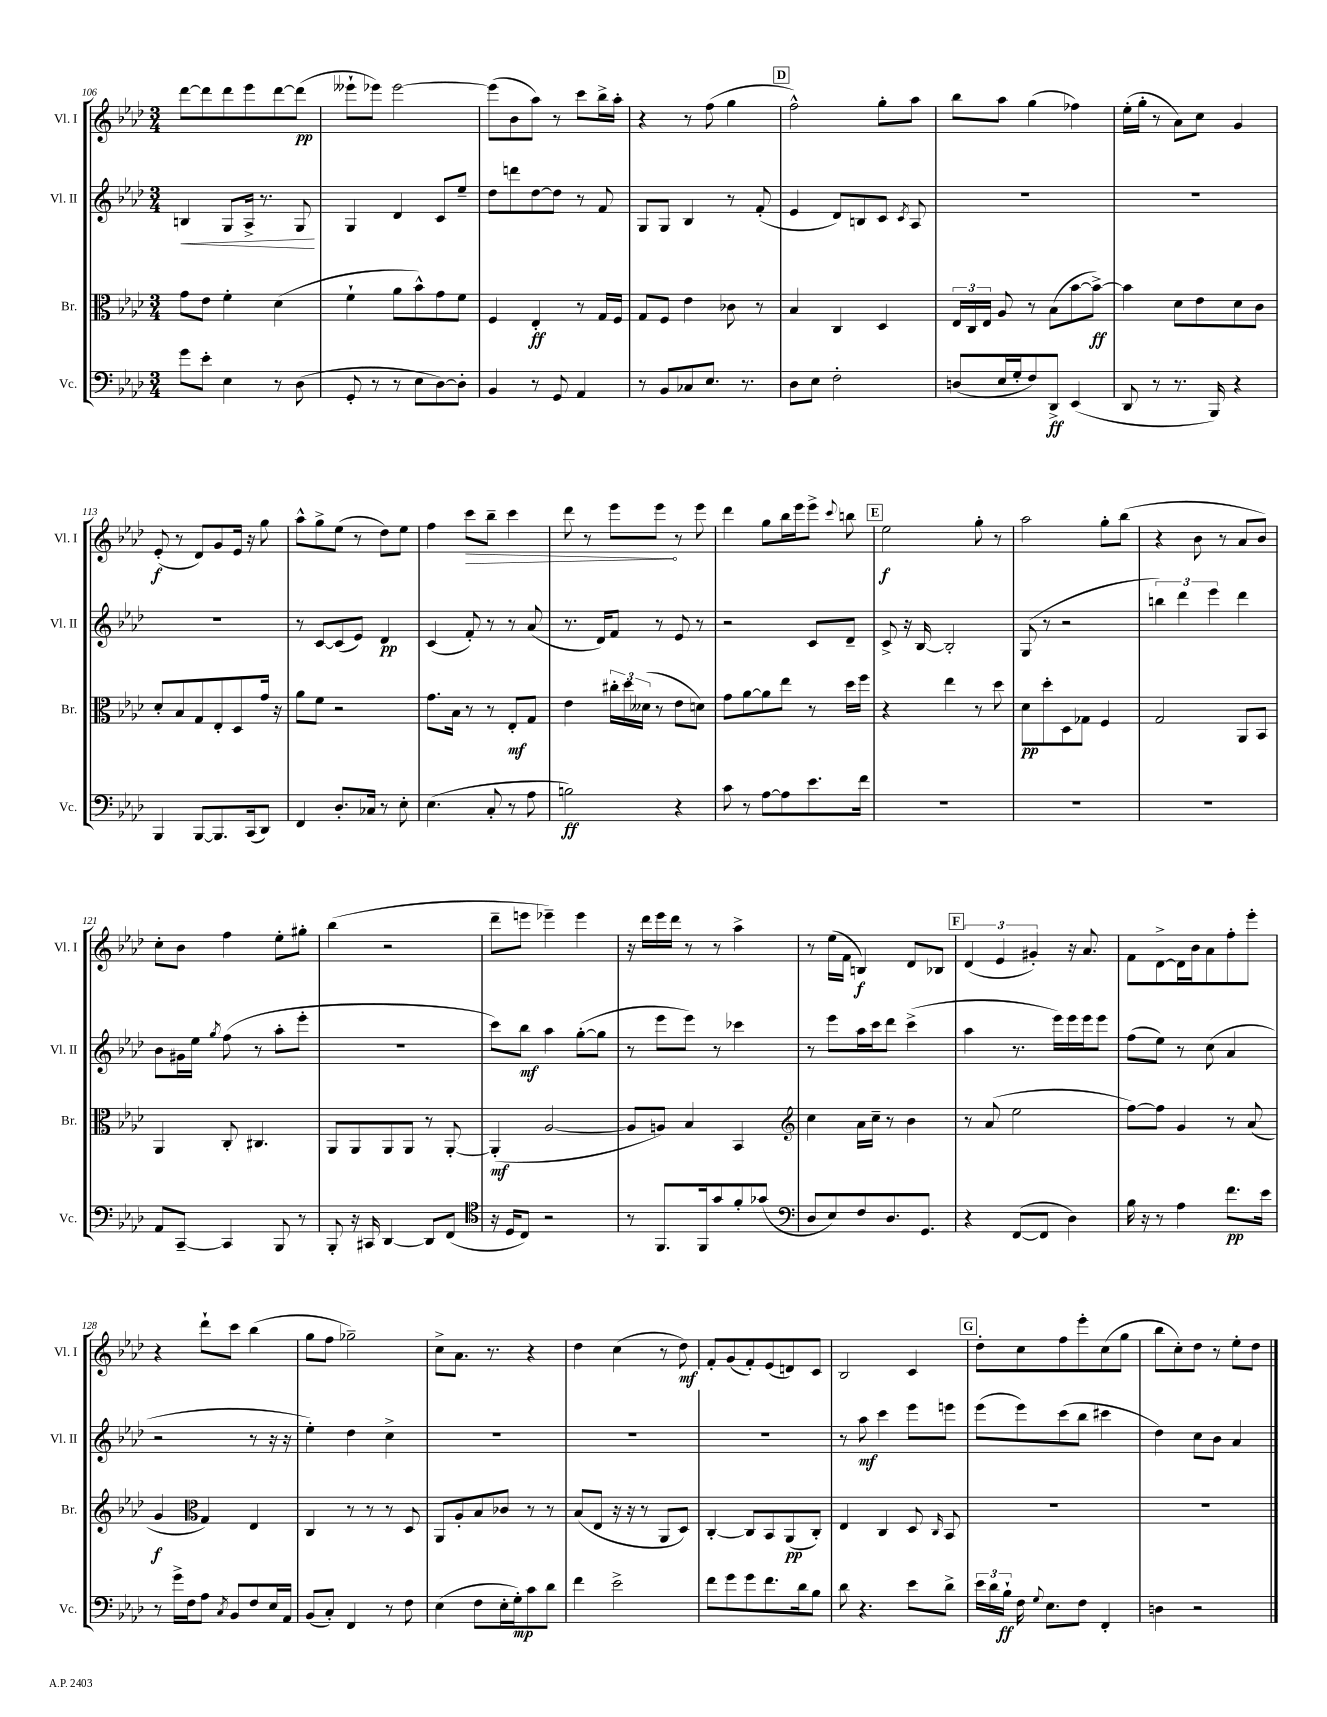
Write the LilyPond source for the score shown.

<<
\new StaffGroup <<
\new Staff = "s0" \with { instrumentName = "Vl. I" shortInstrumentName = "Vl. I" } {
    \clef treble \key aes \major \numericTimeSignature \time 3/4
    \autoBeamOff des'''8[~ des'''8 des'''8 ees'''8 des'''8~ des'''8]\pp( |
    eeses'''8[-! ees'''8]) ees'''2~ |
    ees'''8[( bes'8 aes''8]) r8 c'''8[ bes''16-> aes''16]-. |
    r4 r8 f''8( g''4 |
    \mark \markup { \box "D" } f''2-^) g''8[-. aes''8] |
    bes''8[ aes''8] g''4( fes''4) |
    ees''16[-.( g''16]-. r8 aes'8[) c''8] g'4 |
    ees'8-.\f( r8 des'8[) g'8 ees'16] r16 g''8 |
    aes''8[-^ g''8-> ees''8]( r8 des''8[) ees''8] |
    f''4 \once \override Hairpin.circled-tip = ##t c'''8[\> bes''8]-- c'''4 |
    des'''8 r8 ees'''8[ ees'''8]\! r8 ees'''8 |
    des'''4 g''8[ bes''16 ees'''16 ees'''8]-> \appoggiatura { c'''8 } b''8 |
    \mark \markup { \box "E" } ees''2\f g''8-. r8 |
    aes''2 g''8[-. bes''8]( |
    r4 bes'8 r8 aes'8[ bes'8]) |
    c''8[-. bes'8] f''4 ees''8[-. gis''8]-. |
    bes''4( r2 |
    des'''8[-- e'''8] ees'''4--) ees'''4 |
    r16 des'''16[ ees'''16 des'''16] r8 r8 aes''4-> |
    r8 ees''16[( f'16] b4\f) des'8[ bes8] |
    \mark \markup { \box "F" } \tuplet 3/2 { des'4( ees'4 gis'4-.) } r16 aes'8. |
    f'8[ des'8~-> des'16 bes'16 aes'8 f''8-. ees'''8]-. |
    r4 des'''8[-! c'''8] bes''4( |
    g''8[ f''8] ges''2--) |
    c''8[-> aes'8.] r8. r4 |
    des''4 c''4( r8 des''8\mf) |
    f'8[-. g'8( f'8-.) ees'8( d'8) c'8] |
    bes2 c'4 |
    \mark \markup { \box "G" } des''8[-. c''8 f''8 ees'''8-. c''8( g''8] |
    bes''8[ c''8-.) des''8] r8 ees''8[-. des''8] \bar "|." |
}
\new Staff = "s1" \with { instrumentName = "Vl. II" shortInstrumentName = "Vl. II" } {
    \clef treble \key aes \major \numericTimeSignature \time 3/4
    \autoBeamOff b4\< g8[ aes16]-> r8. g8\! |
    g4 des'4 c'8[ ees''8]-- |
    des''8[ d'''8 des''8~ des''8] r8 f'8 |
    g8[ g8] bes4 r8 f'8-.( |
    \mark \markup { \box "D" } ees'4 des'8[) b8 c'8] \acciaccatura { c'8 } aes8 |
    R2. |
    R2. |
    R2. |
    r8 c'8[~ c'8( ees'8]) des'4\pp |
    c'4( f'8-.) r8 r8 aes'8( |
    r8. des'16[) f'8] r8 ees'8 r8 |
    r2 c'8[ des'8]-- |
    \mark \markup { \box "E" } c'8-> r16 bes16~ bes2-. |
    g8( r8 r2 |
    \tuplet 3/2 { b''4) des'''4 ees'''4 } des'''4 |
    bes'8[ gis'16 ees''16] \acciaccatura { g''8 } f''8( r8 aes''8[-. ees'''8]-. |
    R2. |
    c'''8[) bes''8]\mf aes''4 g''8[~-.( g''8] |
    r8 ees'''8[ ees'''8]) r8 ces'''4 |
    r8 ees'''8[ aes''16 c'''16 des'''8] c'''4->( |
    \mark \markup { \box "F" } aes''4 r8. ees'''16[) ees'''16 ees'''16 ees'''8] |
    f''8[( ees''8]) r8 c''8( aes'4 |
    r2 r8 r16 r16 |
    ees''4-.) des''4 c''4-> |
    R2. |
    R2. |
    R2. |
    r8 aes''8\mf c'''4 ees'''8[ e'''8] |
    \mark \markup { \box "G" } ees'''8[( ees'''8) c'''8( bes''8] cis'''4 |
    des''4) c''8[ bes'8] aes'4 \bar "|." |
}
\new Staff = "s2" \with { instrumentName = "Br." shortInstrumentName = "Br." } {
    \clef alto \key aes \major \numericTimeSignature \time 3/4
    \autoBeamOff g'8[ ees'8] f'4-. des'4( |
    f'4-! aes'8[ bes'8-^) g'8 f'8] |
    f4 ees4-.\ff r8 g16[ f16] |
    g8[ f8] ees'4 ces'8 r8 |
    \mark \markup { \box "D" } bes4 c4 des4 |
    \tuplet 3/2 { ees16[ c16 ees16] } aes8 r8 bes8[( bes'8~ bes'8]~->\ff) |
    bes'4 des'8[ ees'8 des'8 c'8] |
    des'8[-. bes8 g8 ees8-. des8 g'16] r16 |
    aes'8[ f'8] r2 |
    g'8.[ bes16] r8 r8 ees8[-.\mf g8] |
    ees'4 \tuplet 3/2 { cis''16[-. des''16 deses'16]( } r8 ees'8[ d'8]) |
    g'8[ aes'8~ aes'8 ees''8] r8 des''16[ f''16] |
    \mark \markup { \box "E" } r4 ees''4 r8 des''8 |
    des'8[\pp des''8-. des8 ges8] f4 |
    g2 aes,8[ bes,8] |
    aes,4 c8-. cis4. |
    aes,8[ aes,8 aes,8 aes,8] r8 aes,8~-. |
    aes,4-.\mf( aes2~ |
    aes8[ a8]) bes4 bes,4 |
    \clef treble c''4 aes'16[ c''16]-- r8 bes'4 |
    \mark \markup { \box "F" } r8 aes'8( ees''2 |
    f''8[~) f''8] g'4 r8 aes'8( |
    g'4\f \clef alto g4) ees4 |
    c4 r8 r8 r8 des8 |
    aes,8[ aes8-. bes8 ces'8] r8 r8 |
    bes8[( ees8] r16 r16 r8 aes,8[ des8]) |
    c4~-. c8[ bes,8 aes,8\pp( c8]-.) |
    ees4 c4 des8 \grace { c16 } bes,8 |
    \mark \markup { \box "G" } R2. |
    R2. \bar "|." |
}
\new Staff = "s3" \with { instrumentName = "Vc." shortInstrumentName = "Vc." } {
    \clef bass \key aes \major \numericTimeSignature \time 3/4
    \autoBeamOff g'8[ ees'8]-. ees4 r8 des8( |
    g,8-. r8 r8 ees8[ des8~) des8]-. |
    bes,4 r8 g,8 aes,4 |
    r8 bes,8[ ces8 ees8.] r8. |
    \mark \markup { \box "D" } des8[ ees8] f2-. |
    d8[( ees16 g16-. f8) des,8]->\ff ees,4( |
    des,8 r8 r8. bes,,16) r4 |
    bes,,4 bes,,8[~ bes,,8. c,16( des,8]) |
    f,4 des8.[-. ces16] r8 ees8-. |
    ees4.( c8-. r8 aes8 |
    b2\ff) r4 |
    c'8 r8 aes8[~ aes8 ees'8. f'16] |
    \mark \markup { \box "E" } R2. |
    R2. |
    R2. |
    aes,8[ c,8]~-- c,4 bes,,8 r8 |
    bes,,8-. r16 cis,16 des,4~ des,8[ f,8]( |
    \clef tenor r16 des16[ c8]) r2 |
    r8 f,8.[ f,16 g'8 f'8-. ges'8]( |
    \clef bass des8[ ees8) f8 des8. g,8.] |
    \mark \markup { \box "F" } r4 f,8[~( f,8] des4) |
    bes16 r16 r8 aes4 f'8.[\pp ees'16] |
    r8 g'16[-> f16 aes8] \acciaccatura { c8 } bes,8[ f8 ees16 aes,16] |
    bes,8[( c8]-.) f,4 r8 f8 |
    ees4( f8[ ees16-. g16-.\mp) c'8 des'8] |
    f'4 ees'2-> |
    f'8[ g'8 g'8 f'8. des'16 bes8] |
    des'8 r4. ees'8[ des'8]-> |
    \mark \markup { \box "G" } \tuplet 3/2 { ees'16[ des'16 bes16]-!\ff } f16 \appoggiatura { g8 } ees8.[ f8] f,4-. |
    d4 r2 \bar "|." |
}
>>
>>
\layout { \context { \Score currentBarNumber = #106 } }
